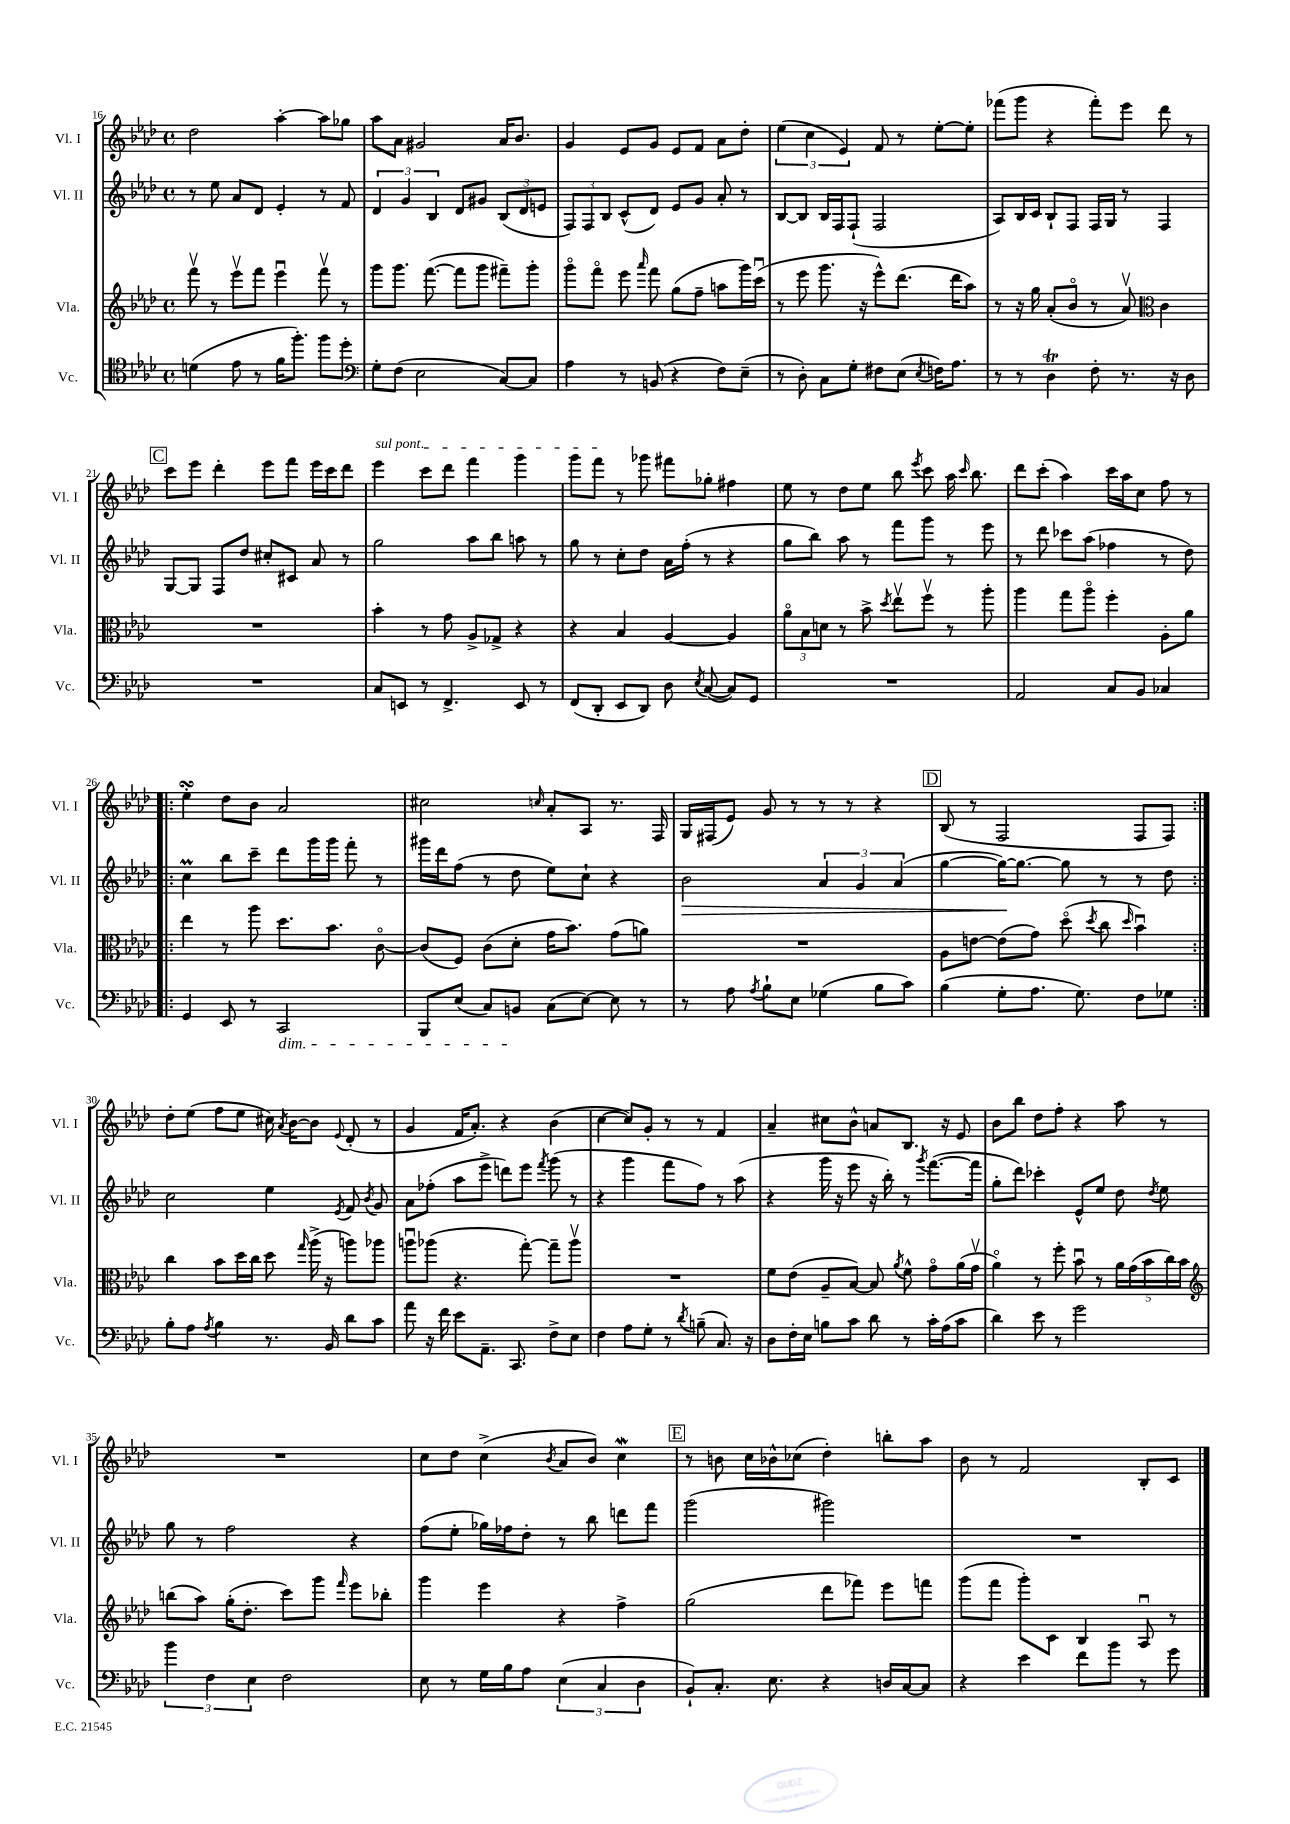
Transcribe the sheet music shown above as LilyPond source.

<<
\new StaffGroup <<
\new Staff = "s0" \with { instrumentName = "Vl. I" shortInstrumentName = "Vl. I" } {
    \clef treble \key aes \major \defaultTimeSignature \time 4/4
    \autoBeamOff des''2 aes''4~-. aes''8[ ges''8] |
    aes''8[ aes'8] gis'2 aes'16[ bes'8.] |
    g'4 ees'8[ g'8] ees'8[ f'8] aes'8[ des''8]-. |
    \tuplet 3/2 { ees''4( c''4 ees'4) } f'8 r8 ees''8[~-. ees''8]-. |
    fes'''8[( g'''8] r4 fes'''8[-.) ees'''8] des'''8 r8 |
    \mark \markup { \box "C" } c'''8[ ees'''8] des'''4-. ees'''8[ f'''8] ees'''16[ c'''16 des'''8] |
    \once \override TextSpanner.bound-details.left.text = \markup { \italic "sul pont." } ees'''4\startTextSpan c'''8[ des'''8] f'''4 g'''4 |
    g'''8[ f'''8]\stopTextSpan r8 ges'''8 fis'''8[ ges''8]-. fis''4 |
    ees''8 r8 des''8[ ees''8] bes''8 \acciaccatura { ees'''8 } c'''8 aes''16 \grace { c'''16 } bes''8. |
    des'''8[ c'''8]-.( aes''4) c'''16[ aes''16 c''8] f''8 r8 |
    \repeat volta 2 { ees''4-.\turn des''8[ bes'8] aes'2 |
    cis''2 \grace { c''16 } aes'8[-. aes8] r8. f16 |
    g16[ fis16( ees'8]) g'8 r8 r8 r8 r4 |
    \mark \markup { \box "D" } bes8( r8 f2 f8[ f8]) | }
    des''8[-. ees''8]( f''8[ ees''8] cis''16) \acciaccatura { aes'8 } bes'16[~ bes'8] \appoggiatura { ees'8 } des'8-.( r8 |
    g'4 f'16[ aes'8.]-.) r4 bes'4( |
    c''4~ c''8[) g'8]-. r8 r8 f'4 |
    aes'4-- cis''8[ bes'8]-^ a'8[ bes8.] r16 ees'8 |
    bes'8[ bes''8] des''8[ f''8]-. r4 aes''8 r8 |
    R1 |
    c''8[ des''8] c''4->( \acciaccatura { bes'8 } aes'8[ bes'8]) c''4\mordent |
    \mark \markup { \box "E" } r8 b'8 c''16[ bes'16-^ ces''8]( des''4-.) b''8[-. aes''8] |
    bes'8 r8 f'2 bes8[-. c'8] \bar "|." |
}
\new Staff = "s1" \with { instrumentName = "Vl. II" shortInstrumentName = "Vl. II" } {
    \clef treble \key aes \major \defaultTimeSignature \time 4/4
    \autoBeamOff r8 ees''8 aes'8[ des'8] ees'4-. r8 f'8 |
    \tuplet 3/2 { des'4 g'4 bes4 } des'8[ gis'8] \tuplet 3/2 { bes8[( des'8 e'8] } |
    \tuplet 3/2 { f8[) f8 bes8] } c'8[-^( des'8]) ees'8[ g'8] aes'8-. r8 |
    bes8[~ bes8] bes16[ f16 f8]-!( f2 |
    aes8[) bes16 c'16] bes8[-! f8] f16[ g16] r8 f4 |
    \mark \markup { \box "C" } g8[~ g8] f8[ des''8] cis''8[-. cis'8] aes'8 r8 |
    g''2 aes''8[ bes''8] a''8 r8 |
    g''8 r8 c''8[-. des''8] aes'16[ f''16]-.( r8 r4 |
    g''8[ bes''8]) aes''8 r8 f'''8[ g'''8] r8 ees'''8 |
    r8 des'''8 ces'''8[ aes''8]( fes''4 r8 des''8) |
    \repeat volta 2 { c''4\prall bes''8[ c'''8]-- des'''8[ g'''16 g'''16] f'''8-. r8 |
    gis'''16[ des'''16 f''8]( r8 des''8 ees''8[) c''8]-! r4 |
    bes'2\> \tuplet 3/2 { aes'4 g'4 aes'4( } |
    \mark \markup { \box "D" } g''4~ g''16[~\!) g''8.]~ g''8 r8 r8 des''8 | }
    c''2 ees''4 \acciaccatura { ees'8 } f'8 \acciaccatura { bes'8 } g'8 |
    aes'8[ fes''8]-.( aes''8[ ees'''8]-> d'''8[) ees'''8] \acciaccatura { f'''8 } g'''8( r8 |
    r4 g'''4 f'''8[ f''8]) r8 aes''8( |
    r4 g'''16 r16 ees'''8 r16 bes''16-.) r8 \acciaccatura { g'''8 } f'''8.[~( f'''16] |
    g''8[-. des'''8]) ces'''4-. ees'8[-^ ees''8] des''8 \acciaccatura { des''8 } ees''8 |
    g''8 r8 f''2 r4 |
    f''8[( ees''8]-. ges''16[) fes''16 des''8]-. r8 bes''8 d'''8[ f'''8] |
    \mark \markup { \box "E" } g'''2( gis'''2) |
    R1 \bar "|." |
}
\new Staff = "s2" \with { instrumentName = "Vla." shortInstrumentName = "Vla." } {
    \clef treble \key aes \major \defaultTimeSignature \time 4/4
    \autoBeamOff f'''8\upbow r8 ees'''8[\upbow f'''8] ees'''4\downbow f'''8\upbow r8 |
    g'''8[ g'''8.] f'''8.~( f'''8[ g'''8] fis'''8[--) g'''8]-. |
    g'''8[\flageolet f'''8]\flageolet ees'''8 \grace { aes'''16 } f'''8 g''8[( f''8]-- a''8[ g'''16) c'''16]\downbow( |
    r8 ees'''8 g'''8. r16 ees'''8[-^) des'''8.]( des'''16[ aes''8]) |
    r8 r16 g''16 aes'8[-.( bes'8]\flageolet r8 aes'8\upbow) \clef alto c'4 |
    \mark \markup { \box "C" } R1 |
    bes'4-. r8 g'8 aes8[-> ges8]-> r4 |
    r4 bes4 aes4~ aes4 |
    \tuplet 3/2 { aes'8[\flageolet bes8 d'8] } r8 bes'8-> \acciaccatura { des''8 } ees''8[\upbow f''8]\upbow r8 aes''8-. |
    aes''4 g''8[ aes''8]\flageolet f''4-. aes8[-. aes'8] |
    \repeat volta 2 { ees''4 r8 aes''8 des''8.[ bes'8.] c'8~\flageolet |
    c'8[( f8]) c'8[( des'8]-. g'16[ bes'8.]) g'8[( a'8]) |
    R1 |
    \mark \markup { \box "D" } aes8[ e'8]~ e'8[( g'8]) des''8\flageolet( \acciaccatura { des''8 } c''8 \grace { des''16 } bes'4\downbow) | }
    c''4 bes'8[ des''16 c''16] des''8 \grace { g''16 } aes''16->( r16 a''8[) aes''8] |
    a''8[\downbow aes''8]( r4. g''8~-.) g''8[-- aes''8]\upbow |
    R1 |
    f'8[ ees'8]( aes8[-- bes8]~) bes8 \acciaccatura { aes'8 } f'8-^ g'8[\flageolet aes'16( g'16]\upbow |
    aes'4\flageolet) r8 f''8-. bes'8\downbow r8 \tuplet 5/4 { aes'16[ g'16( bes'16 c''16) bes'16] } |
    \clef treble b''8[( aes''8]) g''16[-.( des''8.]-. c'''8[) g'''8] \grace { f'''16 } ees'''8[ bes''8]-. |
    g'''4 ees'''4 r4 f''4-> |
    \mark \markup { \box "E" } g''2( des'''8[ fes'''8]) ees'''8[ f'''8] |
    g'''8[( f'''8] g'''8[-.) c'8] bes4 aes8\downbow r8 \bar "|." |
}
\new Staff = "s3" \with { instrumentName = "Vc." shortInstrumentName = "Vc." } {
    \clef tenor \key aes \major \defaultTimeSignature \time 4/4
    \autoBeamOff d'4( ees'8 r8 f'16[ f''8.]-.) f''8[ des''8]-. |
    \clef bass g8[-. f8]( ees2 c8[~) c8] |
    aes4 r8 b,8( r4 f8[) ees8]--( |
    r8 des8-.) c8[ g8]-. fis8[ ees8]( \acciaccatura { ees8 } f16[) aes8.] |
    r8 r8 des4\trill f8-. r8. r16 des8 |
    \mark \markup { \box "C" } R1 |
    c8[ e,8] r8 f,4.-> e,8 r8 |
    f,8[( des,8]-. ees,8[ des,8]) des8 \acciaccatura { ees8 } c8~( c8[) g,8] |
    R1 |
    aes,2 c8[ bes,8] ces4 |
    \repeat volta 2 { g,4 ees,8 r8 c,2\dim |
    bes,,8[ ees8]( c8[) b,8]\! c8[( ees8]~) ees8 r8 |
    r8 aes8 \acciaccatura { aes8 } bes8[-! ees8] ges4( bes8[ c'8]) |
    \mark \markup { \box "D" } bes4( g8[-. aes8.] g8.) f8[ ges8] | }
    bes8[-. aes8] \acciaccatura { aes8 } bes4 r8. bes,16 des'8[ c'8] |
    aes'8 r16 f'16 ees'8[ aes,8.]-- c,8. f8[-> ees8] |
    f4 aes8[ g8]-. r8 \acciaccatura { des'8 } b8--( c8.) r16 |
    des8[ f16-. ees16] b8[ c'8] des'8 r8 c'16[-. aes16( c'8] |
    des'4) ees'8 r8 g'2 |
    \tuplet 3/2 { bes'4 f4 ees4 } f2 |
    ees8 r8 g16[ bes16 aes8] \tuplet 3/2 { ees4( c4 des4 } |
    \mark \markup { \box "E" } bes,8[-!) c8.]-. ees8. r4 d16[ c16~ c8] |
    r4 ees'4 f'8[ bes'8] r8 g'8 \bar "|." |
}
>>
>>
\layout { \context { \Score currentBarNumber = #16 } }
